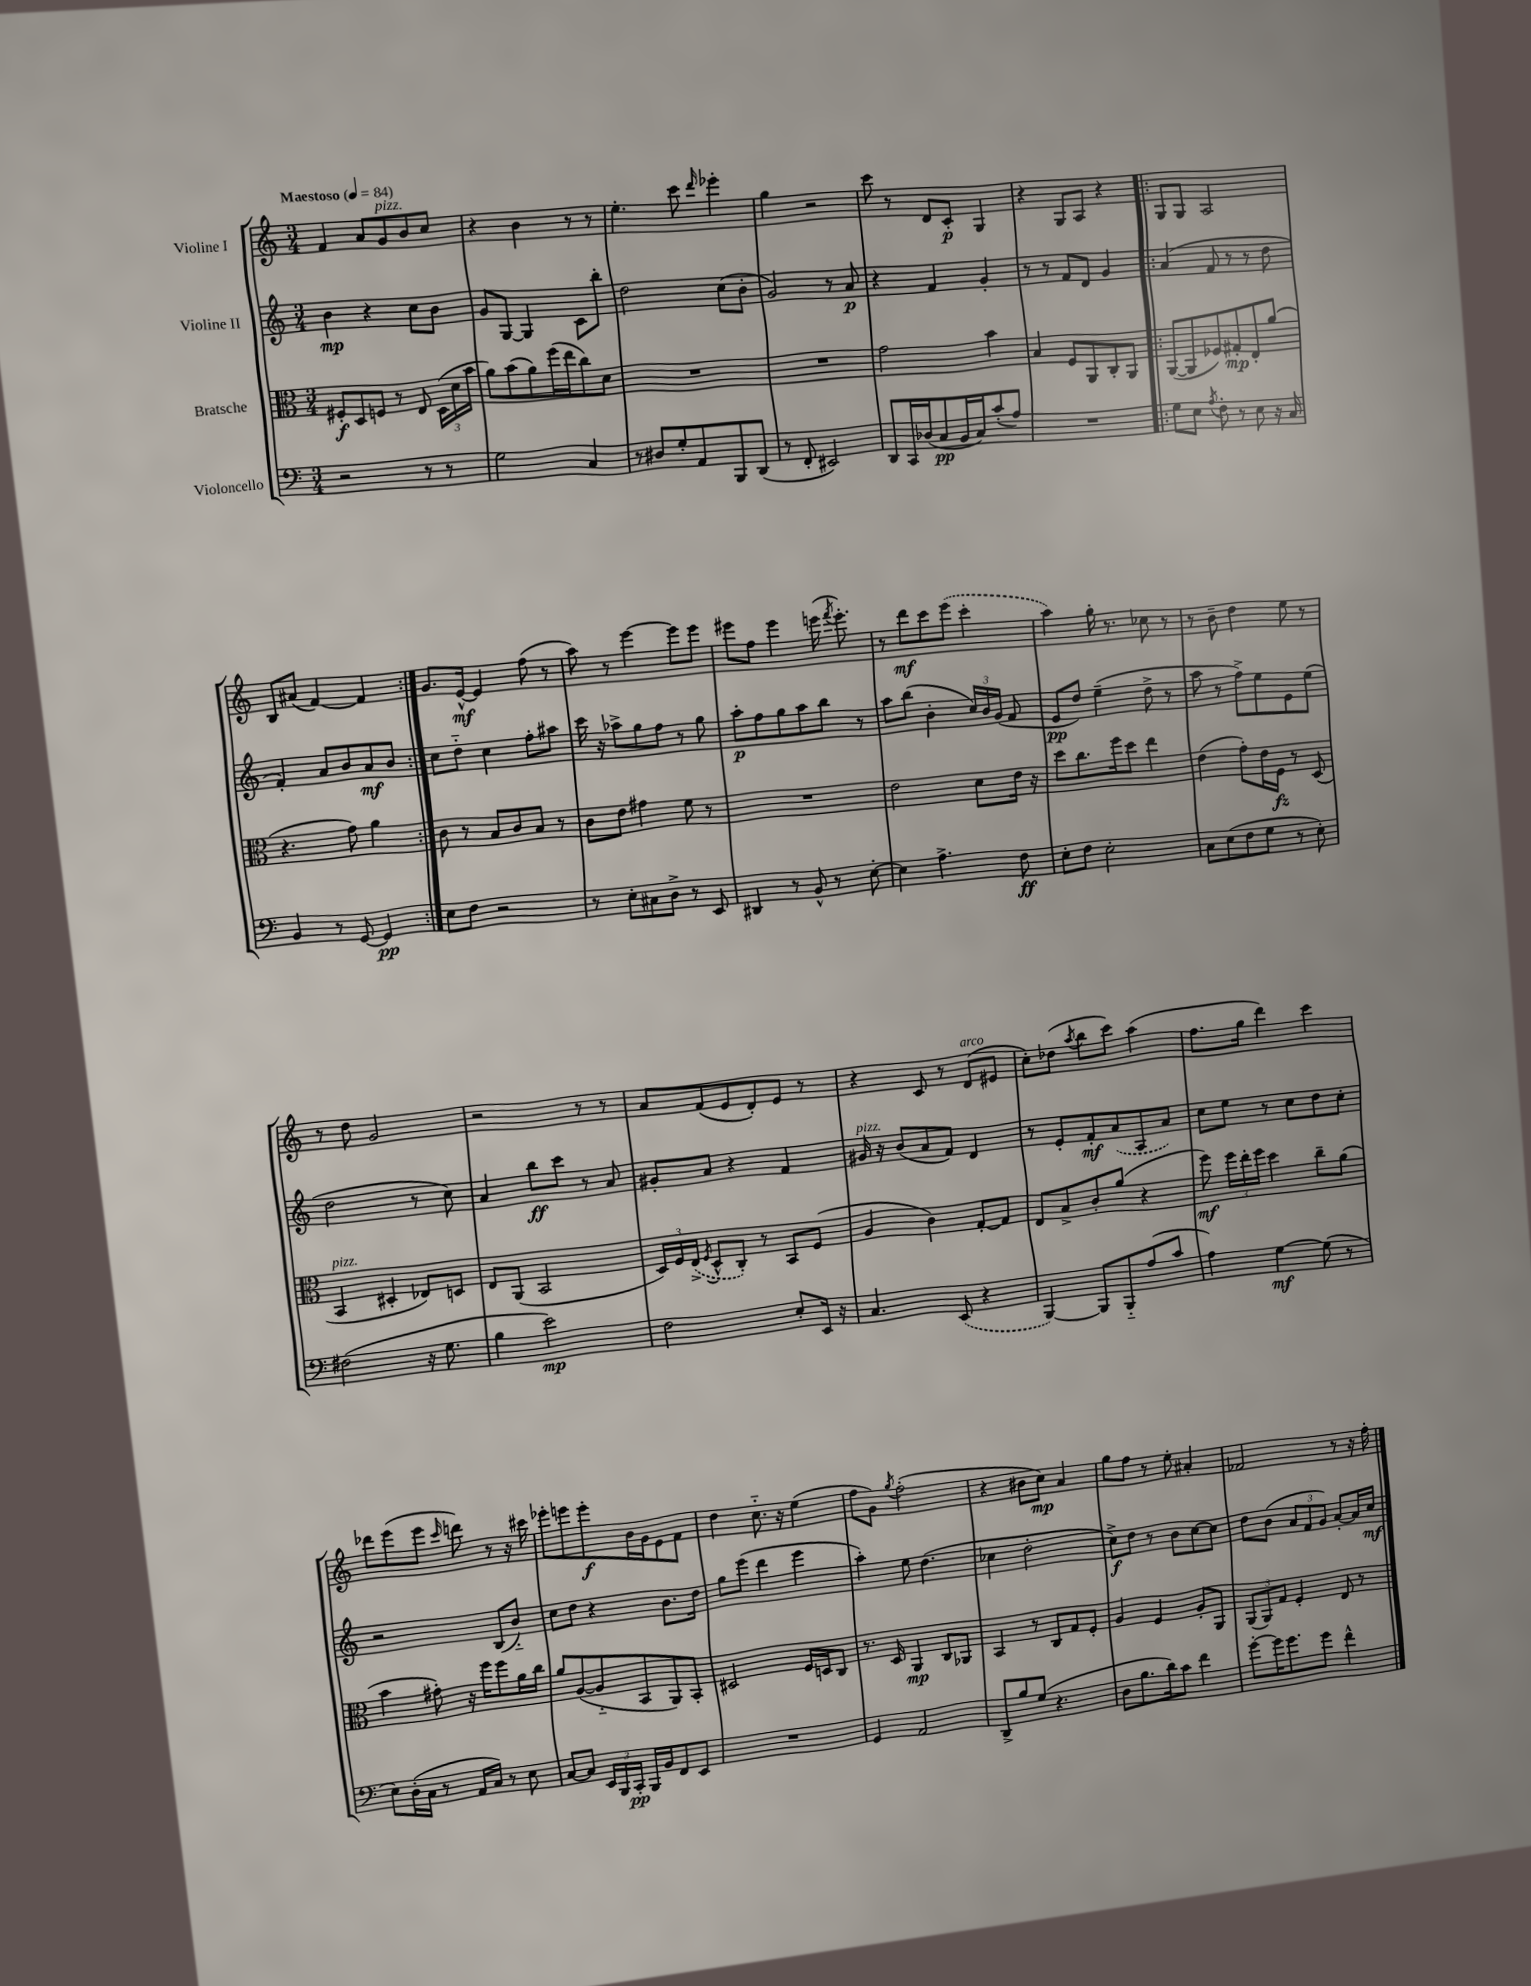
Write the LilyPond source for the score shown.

<<
\new StaffGroup <<
\new Staff = "s0" \with { instrumentName = "Violine I" } {
    \clef treble \key c \major \numericTimeSignature \time 3/4 \tempo "Maestoso" 4 = 84
    \autoBeamOff f'4 a'8[ g'8^\markup { \italic "pizz." } b'8 c''8] |
    r4 b'4 r8 r8 |
    e''4.-. c'''8 \grace { d'''16 } ees'''4-. |
    g''4 r2 |
    c'''8 r8 d'8[ c'8]-.\p g4 |
    r4 g8[ a8] r4 |
    \repeat volta 2 { g8[ g8] a2 |
    b8[ ais'8]( f'4~) f'4 | }
    g'8.[ e'16]~-^\mf e'4 f''8( r8 |
    a''8) r8 e'''4~ e'''8[ e'''8] |
    eis'''8[ f''8] eis'''4 e'''16( \acciaccatura { f'''8 } e'''8.-.) |
    r8 d'''8[\mf c'''8 \once \slurDashed e'''8]( c'''4-. |
    a''4) g''16-. r8. ces''8 r8 |
    r8 b'8-- d''4 e''8 r8 |
    r8 d''8 g'2 |
    r2 r8 r8 |
    a'8[ f'8( e'8 d'8-.) e'8] r8 |
    r4 c'8 r8 d'8[^\markup { \italic "arco" }( eis'8] |
    c''8[-.) des''8]( \acciaccatura { a''8 } b''8[ c'''8]) a''4( |
    f''8.[ g''16] d'''4) c'''4 |
    des'''8[ e'''8( e'''8] \grace { c'''16 } d'''8) r8 r16 cis'''16 |
    ees'''8[-. e'''8 e'''8-.\f b'16 g'16 e'8 f'8] |
    d''4 c''8.-_ r16 e''4( |
    f''8[ g'8]) \acciaccatura { g''8 } f''2-.( |
    r4 bis'8[ c''8]\mp) a'4 |
    g''8[ f''8] r8 e''8-. ais'4-. |
    fes'2 r8 r16 f''16-. \bar "|." |
}
\new Staff = "s1" \with { instrumentName = "Violine II" } {
    \clef treble \key c \major \numericTimeSignature \time 3/4
    \autoBeamOff b'4\mp r4 c''8[ b'8] |
    g'8[ g8]~ g4 c'8[ b''8]-. |
    d''2 c''8[( b'8]-. |
    g'2) r8 a'8\p |
    r4 f'4 g'4-. |
    r8 r8 f'8[ d'8] g'4 |
    \repeat volta 2 { a'4( f'8 r8 r8 d''8 |
    f'4-.) a'8[ b'8 a'8\mf b'8] | }
    c''8[ d''8]-_ c''4 f''8[-. ais''8] |
    c'''16 r16 aes''8[-> g''8 f''8] r8 g''8 |
    a''8[-.\p f''8 g''8 a''8 b''8] r8 |
    a''8[ b''8]( b'4-. \tuplet 3/2 { c''16[) b'16 g'16]( } f'8 |
    e'8[\pp d''8]) e''4--( d''8-> r8 |
    a''8 r8 f''8[->) e''8 e'8 e''8]( |
    d''2 r8 c''8) |
    a'4 b''8[\ff c'''8] r8 a'8 |
    gis'8[-. a'8] r4 f'4 |
    gis'16^\markup { \italic "pizz." } r16 b'8[( a'8 f'8]) d'4 |
    r8 e'8[-. f'8-.\mf \once \slurDashed a'8( a8 a'8]) |
    c''8[ e''8] r8 c''8[ d''8 c''8]-. |
    r2 b8[( b'8]-_) |
    c''8[ d''8] r4 b'8.[ d''16] |
    g''8[ e'''8]( d'''4 e'''4 |
    a''4-.) e''8 d''4.( |
    ces''4 d''2-. |
    c''8[->\f) d''8] r8 b'8[ c''8~ c''8] |
    d''8[ b'8]( \tuplet 3/2 { a'8[ f'8 g'8]) } a'8[~-. a'16 c''16]\mf \bar "|." |
}
\new Staff = "s2" \with { instrumentName = "Bratsche" } {
    \clef alto \key c \major \numericTimeSignature \time 3/4
    \autoBeamOff fis8[-.\f d8 f8] r8 e8 \tuplet 3/2 { d16[( d'16 b'16] } |
    a'8[) b'8( a'8) f''16( e''16 c''8) d'8] |
    R2. |
    R2. |
    g'2 b'4 |
    b4 f8[ a,8 c8-. a,8] |
    \repeat volta 2 { a,8[~( a,8 fes8) gis8-.\mp e8-. a'8]( |
    r4. g'8) a'4 | }
    c'8 r8 b8[ c'8 b8] r8 |
    c'8[ e'8] gis'4 f'8 r8 |
    R2. |
    e'2 d'8[ e'16] r16 |
    d''8[ c''8. f''16 d''8] e''4 |
    e'4( g'8[-.) e'16 f16]\fz r8 d8( |
    b,4^\markup { \italic "pizz." } dis4-. ees8[) d8] |
    e8[ a,8]( b,2 |
    \tuplet 3/2 { d16[) f16 \once \slurDashed e16]->( } \acciaccatura { f8 } d8[-^ c8]-.) r8 b,8[ f8]( |
    a4 c'4) g8[~-. g8] |
    e8[ b8-> c'8-. a'8]( r4 |
    f''8\mf) \tuplet 3/2 { f''16[ e''16-. f''16] } d''4 c''8[-- a'8]( |
    b'4 gis'8-.) r16 f''16[ f''8 a'16 c''16] |
    a'8[ a8~( a8-_ b,8 a,8) b,8]-. |
    dis2 f16[ d16 c8] |
    r8. d16 a,4\mp c8[ aes,8] |
    b,4 r8 c8[ g8 f8]-. |
    a4 f4 a8[-. a,8] |
    \tuplet 3/2 { a,8[( a,8) g8] } f4-. e8 r8 \bar "|." |
}
\new Staff = "s3" \with { instrumentName = "Violoncello" } {
    \clef bass \key c \major \numericTimeSignature \time 3/4
    \autoBeamOff r2 r8 r8 |
    g2 c4 |
    r8 dis8[ g8-. a,8 b,,8 d,8]( |
    r8 f,8-. eis,2) |
    d,8[ c,16 des16( c8\pp b,16 c16) c'8-.( a8]) |
    R2. |
    \repeat volta 2 { g8[ e8] \acciaccatura { a8 } f8-. r8 e8 r16 c16 |
    b,4 r8 g,8~ g,4\pp | }
    e8[ f8] r2 |
    r8 e8[-. cis8 d8]-> r8 e,8 |
    dis,4 r8 b,8-^ r8 e8~-. |
    e4 a4.-> f8\ff |
    e8[-. f8] e2-. |
    c8[ e8( f8 g8] r8 e8-.) |
    fis2( r16 g8. |
    b4 e'2\mp) |
    f2 e8[-. e,16] r16 |
    c4. \once \slurDashed e,8( r4 |
    b,,4~) b,,8[ b,,8-_ a8( c'8] |
    a4) g4~\mf g8( r8 |
    e8[) d16-.( c16] r8 a,16[ c16]) r8 e8 |
    c8[~ c8] \tuplet 3/2 { e,16[ b,,16 c,16]-.\pp } b,,16[ b,16 f,8 e,8] |
    R2. |
    g,4 a,2 |
    d,8[-> b8 g8]( r4. |
    d8[ b8. d'16) c'8] f'4 |
    g'8[~-. g'16 g'8. g'8] f'4-^ \bar "|." |
}
>>
>>
\layout { \context { \Score \remove "Bar_number_engraver" } }
